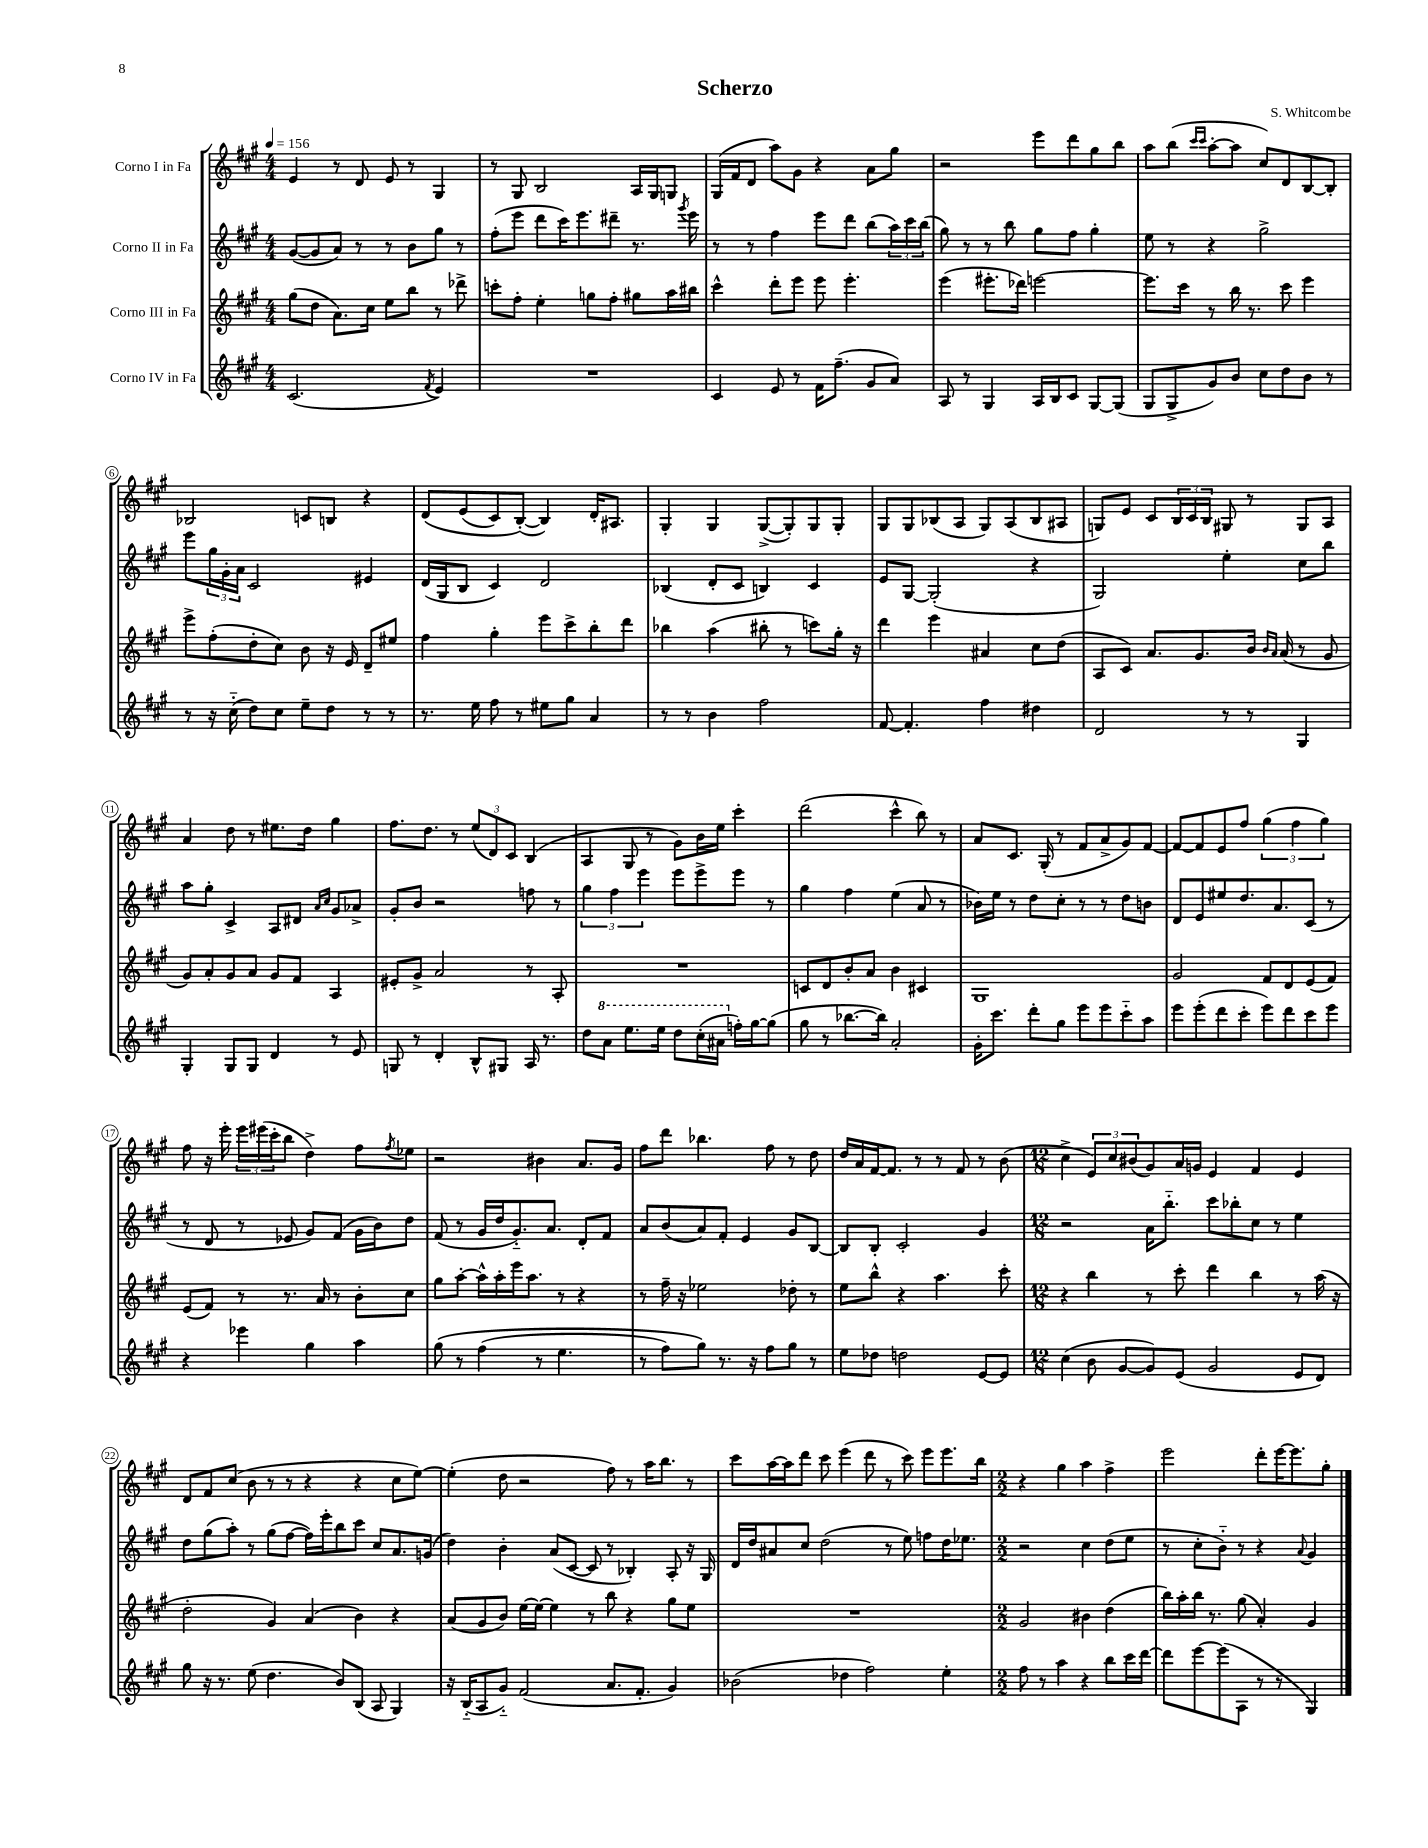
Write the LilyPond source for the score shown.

\header { title = "Scherzo" composer = "S. Whitcombe" }
<<
\new StaffGroup <<
\new Staff = "s0" \with { instrumentName = "Corno I in Fa" } {
    \clef treble \key a \major \numericTimeSignature \time 4/4 \tempo 4 = 156
    e'4 r8 d'8 e'8 r8 gis4 |
    r8 gis8 b2 a16 gis16 g8 |
    gis16( fis'16 d'8 a''8) gis'8 r4 a'8 gis''8 |
    r2 e'''8 d'''8 gis''8 b''8 |
    a''8 b''8( \grace { cis'''16 cis'''16 } a''8~-. a''8 cis''8) d'8 b8~ b8-. |
    bes2 c'8 b8 r4 |
    d'8\( e'8( cis'8) b8~-.(\) b4) d'16-. ais8. |
    gis4-. gis4 gis8~->( gis8-.) gis8 gis8-. |
    gis8 gis8 bes8( a8 gis8) a8( bes8 ais8 |
    g8) e'8 cis'8 \tuplet 3/2 { b16 cis'16 b16 } gis8 r8 gis8 a8 |
    a'4 d''8 r8 eis''8. d''16 gis''4 |
    fis''8. d''8. r8 \tuplet 3/2 { e''8( d'8) cis'8 } b4( |
    a4 gis8 r8 gis'8) b'16 e''16 cis'''4-. |
    d'''2( cis'''4-^ b''8) r8 |
    a'8 cis'8. gis16-.( r8 fis'8 a'8-> gis'8) fis'8~ |
    fis'8~ fis'8 e'8 fis''8 \tuplet 3/2 { gis''4( fis''4 gis''4) } |
    fis''8 r16 e'''16-. \tuplet 3/2 { e'''16 eis'''16( cis'''16-. } b''8 d''4->) fis''8 \acciaccatura { fis''8 } ees''8 |
    r2 bis'4 a'8. gis'16 |
    fis''8 d'''8 bes''4. fis''8 r8 d''8 |
    d''16 a'16 fis'16~ fis'8. r8 r8 fis'8 r8 b'8( |
    \numericTimeSignature \time 12/8 cis''4-> \tuplet 3/2 { e'8) cis''8 bis'8( } gis'8) a'16 g'16 e'4 fis'4 e'4 |
    d'8 fis'8 cis''8( b'8 r8 r8 r4 r4 cis''8 e''8~) |
    e''4-.( d''8 r2 fis''8) r8 a''16 b''8. r8 |
    cis'''8 a''16~ a''16 d'''8 cis'''8 e'''4( d'''8 r8 cis'''8) e'''8 e'''8. b''16 |
    \numericTimeSignature \time 2/2 r4 gis''4 a''4 fis''4-> |
    e'''2 d'''8-. e'''16~ e'''8. gis''8-. \bar "|." |
}
\new Staff = "s1" \with { instrumentName = "Corno II in Fa" } {
    \clef treble \key a \major \numericTimeSignature \time 4/4
    gis'8~( gis'8 a'8) r8 r8 b'8 gis''8 r8 |
    fis''8-.( e'''8 d'''8 cis'''16) e'''8. dis'''8-- r8. \acciaccatura { gis'''8 } e'''16 |
    r8 r8 fis''4 e'''8 d'''8 b''8( \tuplet 3/2 { a''16) cis'''16 b''16( } |
    gis''8) r8 r8 b''8 gis''8 fis''8 gis''4-. |
    e''8 r8 r4 gis''2-> |
    e'''8 \tuplet 3/2 { gis''16 gis'16-. a'16 } cis'2 eis'4 |
    d'16( gis16 b8 cis'4) d'2 |
    bes4( d'8-. cis'8 b4) cis'4 |
    e'8 gis8~ gis2-.( r4 |
    gis2) e''4-. cis''8 b''8 |
    a''8 gis''8-. cis'4-> a8 dis'8 \grace { a'16 cis''16 } gis'8 aes'8-> |
    gis'8-. b'8 r2 f''8 r8 |
    \tuplet 3/2 { gis''4 fis''4 e'''4 } e'''8 e'''8-> e'''8 r8 |
    gis''4 fis''4 e''4( a'8 r8 |
    bes'16) e''16 r8 d''8 cis''8-. r8 r8 d''8 b'8 |
    d'8 e'8 eis''8 d''8. a'8. cis'8( r8 |
    r8 d'8 r8 ees'8 gis'8) fis'8( gis'16 b'16) d''8 |
    fis'8( r8 gis'16 d''16 gis'8.-_) a'8. d'8-. fis'8 |
    a'8 b'8( a'8) fis'8-. e'4 gis'8 b8~ |
    b8 b8-. cis'2-. gis'4 |
    \numericTimeSignature \time 12/8 r2 a'16 b''8.-_ cis'''8 bes''8-. cis''8 r8 e''4 |
    d''8 gis''8( a''8-.) r8 gis''8( fis''8~ fis''16) e'''16-. b''8 cis'''8 cis''8 a'8. g'16( |
    d''4) b'4-. a'8( cis'8~ cis'8 r8 bes4-.) a8-. r16 gis16 |
    d'16 d''16 ais'8 cis''8 d''2( r8 e''8) f''8 d''16 ees''8. |
    \numericTimeSignature \time 2/2 r2 cis''4 d''8( e''8 |
    r8 cis''8-. b'8-_) r8 r4 \appoggiatura { a'8 } gis'4 \bar "|." |
}
\new Staff = "s2" \with { instrumentName = "Corno III in Fa" } {
    \clef treble \key a \major \numericTimeSignature \time 4/4
    gis''8( d''8 a'8.) cis''16 e''8 b''8 r8 des'''8-> |
    c'''8-. fis''8-. e''4-. g''8 fis''8-. gis''8 a''16 bis''16 |
    cis'''4-^ d'''8-. e'''8 e'''8 e'''4.-. |
    e'''4( eis'''8.-. des'''16) e'''2~ |
    e'''8. cis'''16 r8 b''16 r8. cis'''8 e'''4 |
    e'''8-> fis''8-.( d''8-. cis''8) b'8 r16 e'16 d'8-- eis''8 |
    fis''4 gis''4-. e'''8 cis'''8-> b''8-. d'''8 |
    bes''4 a''4( bis''8-. r8 c'''8) gis''16-. r16 |
    d'''4 e'''4 ais'4 cis''8 d''8( |
    a8 cis'8) a'8. gis'8. b'16 \grace { b'16 a'16 } a'16( r8 gis'8 |
    gis'8) a'8-. gis'8 a'8 gis'8 fis'8 a4 |
    eis'8-. gis'8-> a'2 r8 a8-. |
    R1 |
    c'8 d'8 b'8-. a'8 b'4 cis'4 |
    gis1 |
    gis'2 fis'8 d'8 e'8( fis'8) |
    e'8( fis'8) r8 r8. a'16 r8 b'8-. cis''8 |
    gis''8 a''8~-. a''16-^ a''16-. e'''16 a''8. r8 r4 |
    r8 fis''16-- r16 ees''2 des''8-. r8 |
    e''8 b''8-^ r4 a''4. cis'''8-. |
    \numericTimeSignature \time 12/8 r4 b''4 r8 cis'''8-. d'''4 b''4 r8 a''16( r16 |
    d''2-. gis'4) a'4( b'4) r4 |
    a'8( gis'8 b'8) e''16~ e''16~ e''4 r8 b''8 r4 gis''8 e''8 |
    R1. |
    \numericTimeSignature \time 2/2 gis'2 bis'4 d''4( |
    b''16) a''16-. b''16 r8. gis''8( a'4-.) gis'4 \bar "|." |
}
\new Staff = "s3" \with { instrumentName = "Corno IV in Fa" } {
    \clef treble \key a \major \numericTimeSignature \time 4/4
    cis'2.( \acciaccatura { fis'8 } e'4) |
    R1 |
    cis'4 e'8 r8 fis'16 fis''8.--( gis'8 a'8) |
    a8 r8 gis4 a16 b16 cis'8 gis8~ gis8( |
    gis8 gis8-> gis'8) b'8 cis''8 d''8 b'8 r8 |
    r8 r16 cis''16-_( d''8) cis''8 e''8-- d''8 r8 r8 |
    r8. e''16 fis''8 r8 eis''8 gis''8 a'4 |
    r8 r8 b'4 fis''2 |
    fis'8~ fis'4.-. fis''4 dis''4 |
    d'2 r8 r8 gis4 |
    gis4-. gis8 gis8 d'4 r8 e'8 |
    g8 r8 d'4-. b8-^ gis8 a16 r8. |
    d''8 \ottava #1 a''8 e'''8. e'''16 d'''8 cis'''16-.( ais''16 \ottava #0 f''16-.) gis''16~ gis''8( |
    gis''8 r8 bes''8.~ bes''16) a'2-. |
    gis'16-. cis'''8. d'''8-. gis''8 e'''8 e'''8 cis'''8-_ a''8 |
    e'''8 e'''8-.( d'''8 cis'''8-. e'''8) d'''8 cis'''8 e'''8 |
    r4 ees'''4 gis''4 a''4 |
    gis''8\( r8 fis''4( r8 e''4. |
    r8 fis''8) gis''8\) r8. r16 fis''8 gis''8 r8 |
    e''8 des''8 d''2 e'8~ e'8 |
    \numericTimeSignature \time 12/8 cis''4( b'8 gis'8~ gis'8) e'8( gis'2 e'8 d'8) |
    gis''8 r16 r8. e''8( d''4. b'8) b8( a8 gis4) |
    r16 b16-_( a8 gis'8-_) fis'2( a'8. fis'8.-. gis'4) |
    bes'2( des''4 fis''2) e''4-. |
    \numericTimeSignature \time 2/2 fis''8 r8 a''4 r4 b''8 cis'''16 d'''16~ |
    d'''8 e'''8~ e'''8( a8 r8 r8 gis4) \bar "|." |
}
>>
>>
\layout { \context { \Score \override BarNumber.stencil = #(make-stencil-circler 0.1 0.3 ly:text-interface::print) } }
